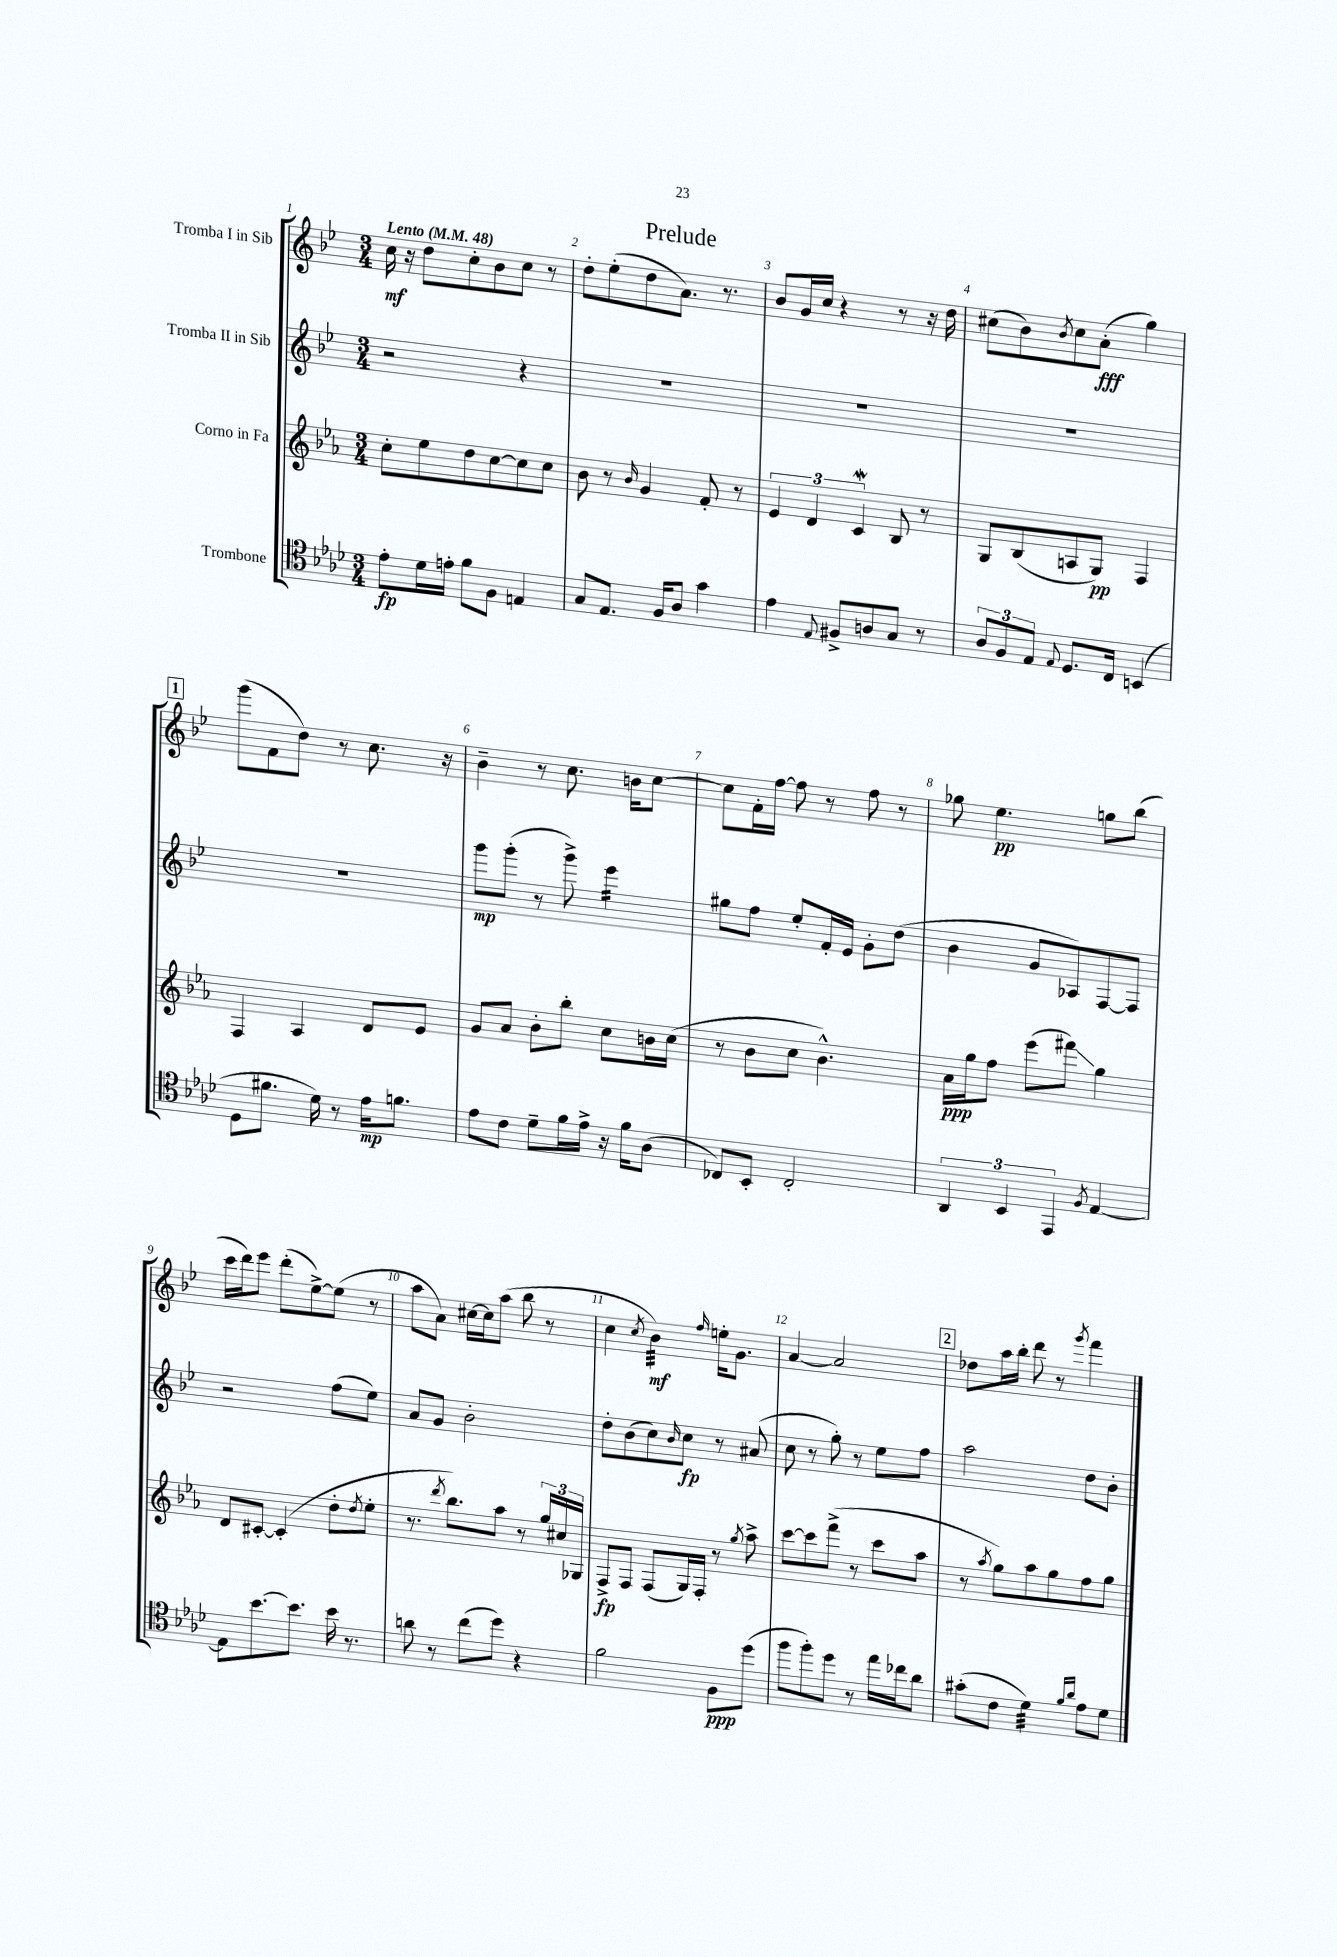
\header { title = "Prelude" }
<<
\new StaffGroup <<
\new Staff = "s0" \with { instrumentName = "Tromba I in Sib" } {
    \clef treble \key bes \major \numericTimeSignature \time 3/4 \tempo "Lento" 4 = 48
    c''16\mf r16 d''8 c''8-. bes'8 c''8 r8 |
    d''8-. ees''8-.( d''8 a'8.) r8. |
    bes'8 g'16 c''16 r4 r8 r16 d''16 |
    cis''8( bes'8) \acciaccatura { bes'8 } cis''8 a'8-.\fff( g''4) |
    \mark \markup { \box "1" } g'''8( f'8 d''8) r8 c''8. r16 |
    bes'4-- r8 c''8. b'16 c''8~ |
    c''8 f'16-. f''16~ f''8 r8 f''8 r8 |
    ges''8 ees''4.\pp g''8 bes''8( |
    c'''16 d'''16) ees'''8 d'''8-.( ees''8~->) ees''8( r8 |
    a''8 a'8) cis''16~ cis''16 a''8( bes''8 r8 |
    c''4 \acciaccatura { c''8 } bes'4:32\mf) \grace { f''16 } e''16-. g'8. |
    a'4~ a'2 |
    \mark \markup { \box "2" } des''8 a''16 bes''16-. d'''8 r8 \acciaccatura { g'''8 } f'''4 \bar "|." |
}
\new Staff = "s1" \with { instrumentName = "Tromba II in Sib" } {
    \clef treble \key bes \major \numericTimeSignature \time 3/4
    r2 r4 |
    R2. |
    R2. |
    R2. |
    \mark \markup { \box "1" } R2. |
    g'''8\mp g'''8-.( r8 g'''8->) ees'''4:16 |
    gis''8 f''8 ees''8-. f'16-. ees'16 g'8-. d''8( |
    bes'4 g'8 aes8) f8~ f8 |
    r2 f''8( ees''8) |
    a'8 g'8 bes'2-. |
    d''8-. bes'8( c''8) \grace { bes'16 } c''8\fp r8 ais'8( |
    c''8 r8 g''8-.) r8 ees''8 f''8 |
    \mark \markup { \box "2" } a''2 d''8 bes'8-. \bar "|." |
}
\new Staff = "s2" \with { instrumentName = "Corno in Fa" } {
    \clef treble \key ees \major \numericTimeSignature \time 3/4
    c''8-. ees''8 d''8 c''8~ c''8 c''8 |
    bes'8 r8 \grace { bes'16 } g'4 f'8-. r8 |
    \tuplet 3/2 { ees'4 d'4 c'4\mordent } bes8 r8 |
    g8 bes8( a8 g8\pp) f4 |
    \mark \markup { \box "1" } f4 aes4 d'8 ees'8 |
    g'8 aes'8 bes'8-. bes''8-. c''8 b'16 c''16( |
    r8 bes'8 c''8 bes'4.-^) |
    aes'16\ppp g''16 f''8 ees'''8( fis'''8\glissando) g''4 |
    d'8 cis'8~-. cis'4-.( d''8-. \acciaccatura { d''8 } ees''8-. |
    r8. \acciaccatura { d'''8 } bes''8.) aes''8 r8 \tuplet 3/2 { g''16 cis''16 ges16 } |
    f8->\fp f8 f8( g16) f16-. r8 \acciaccatura { g''8 } aes''8-> |
    c'''8~ c'''8 f'''8->( r8 c'''8 aes''8 |
    \mark \markup { \box "2" } r8 \acciaccatura { aes''8 } g''8) aes''8 g''8 f''8 g''8 \bar "|." |
}
\new Staff = "s3" \with { instrumentName = "Trombone" } {
    \clef tenor \key aes \major \numericTimeSignature \time 3/4
    ees'8-.\fp des'16 e'16-. f'8 f8 e4 |
    g8 ees8. f16 aes8 g'4 |
    ees'4 \appoggiatura { ees8 } fis8-> a8 g8 r8 |
    \tuplet 3/2 { aes8 f8 ees8 } \appoggiatura { ees8 } des8. c16 b,4( |
    \mark \markup { \box "1" } des8 fis'8. des'16) r8 ees'16\mp f'8. |
    ees'8 c'8 des'8-- f'16 ees'16-> r16 f'16 aes8( |
    ces8) bes,8-. ces2-. |
    \tuplet 3/2 { aes,4 bes,4 ees,4 } \acciaccatura { f8 } ees4~ |
    ees8 bes'8.~ bes'8. bes'16 r8. |
    a'8 r8 c''8( des''8) r4 |
    f'2 f8\ppp des''8( |
    f''8 f''8-.) des''8 r8 ees''16 ces''16 aes'8 |
    \mark \markup { \box "2" } gis'8-.( c'8 des'4:32) \grace { f'16 aes'16 } ees'8 des'8 \bar "|." |
}
>>
>>
\layout { \context { \Score \override BarNumber.break-visibility = ##(#f #t #t) barNumberVisibility = #all-bar-numbers-visible } }
